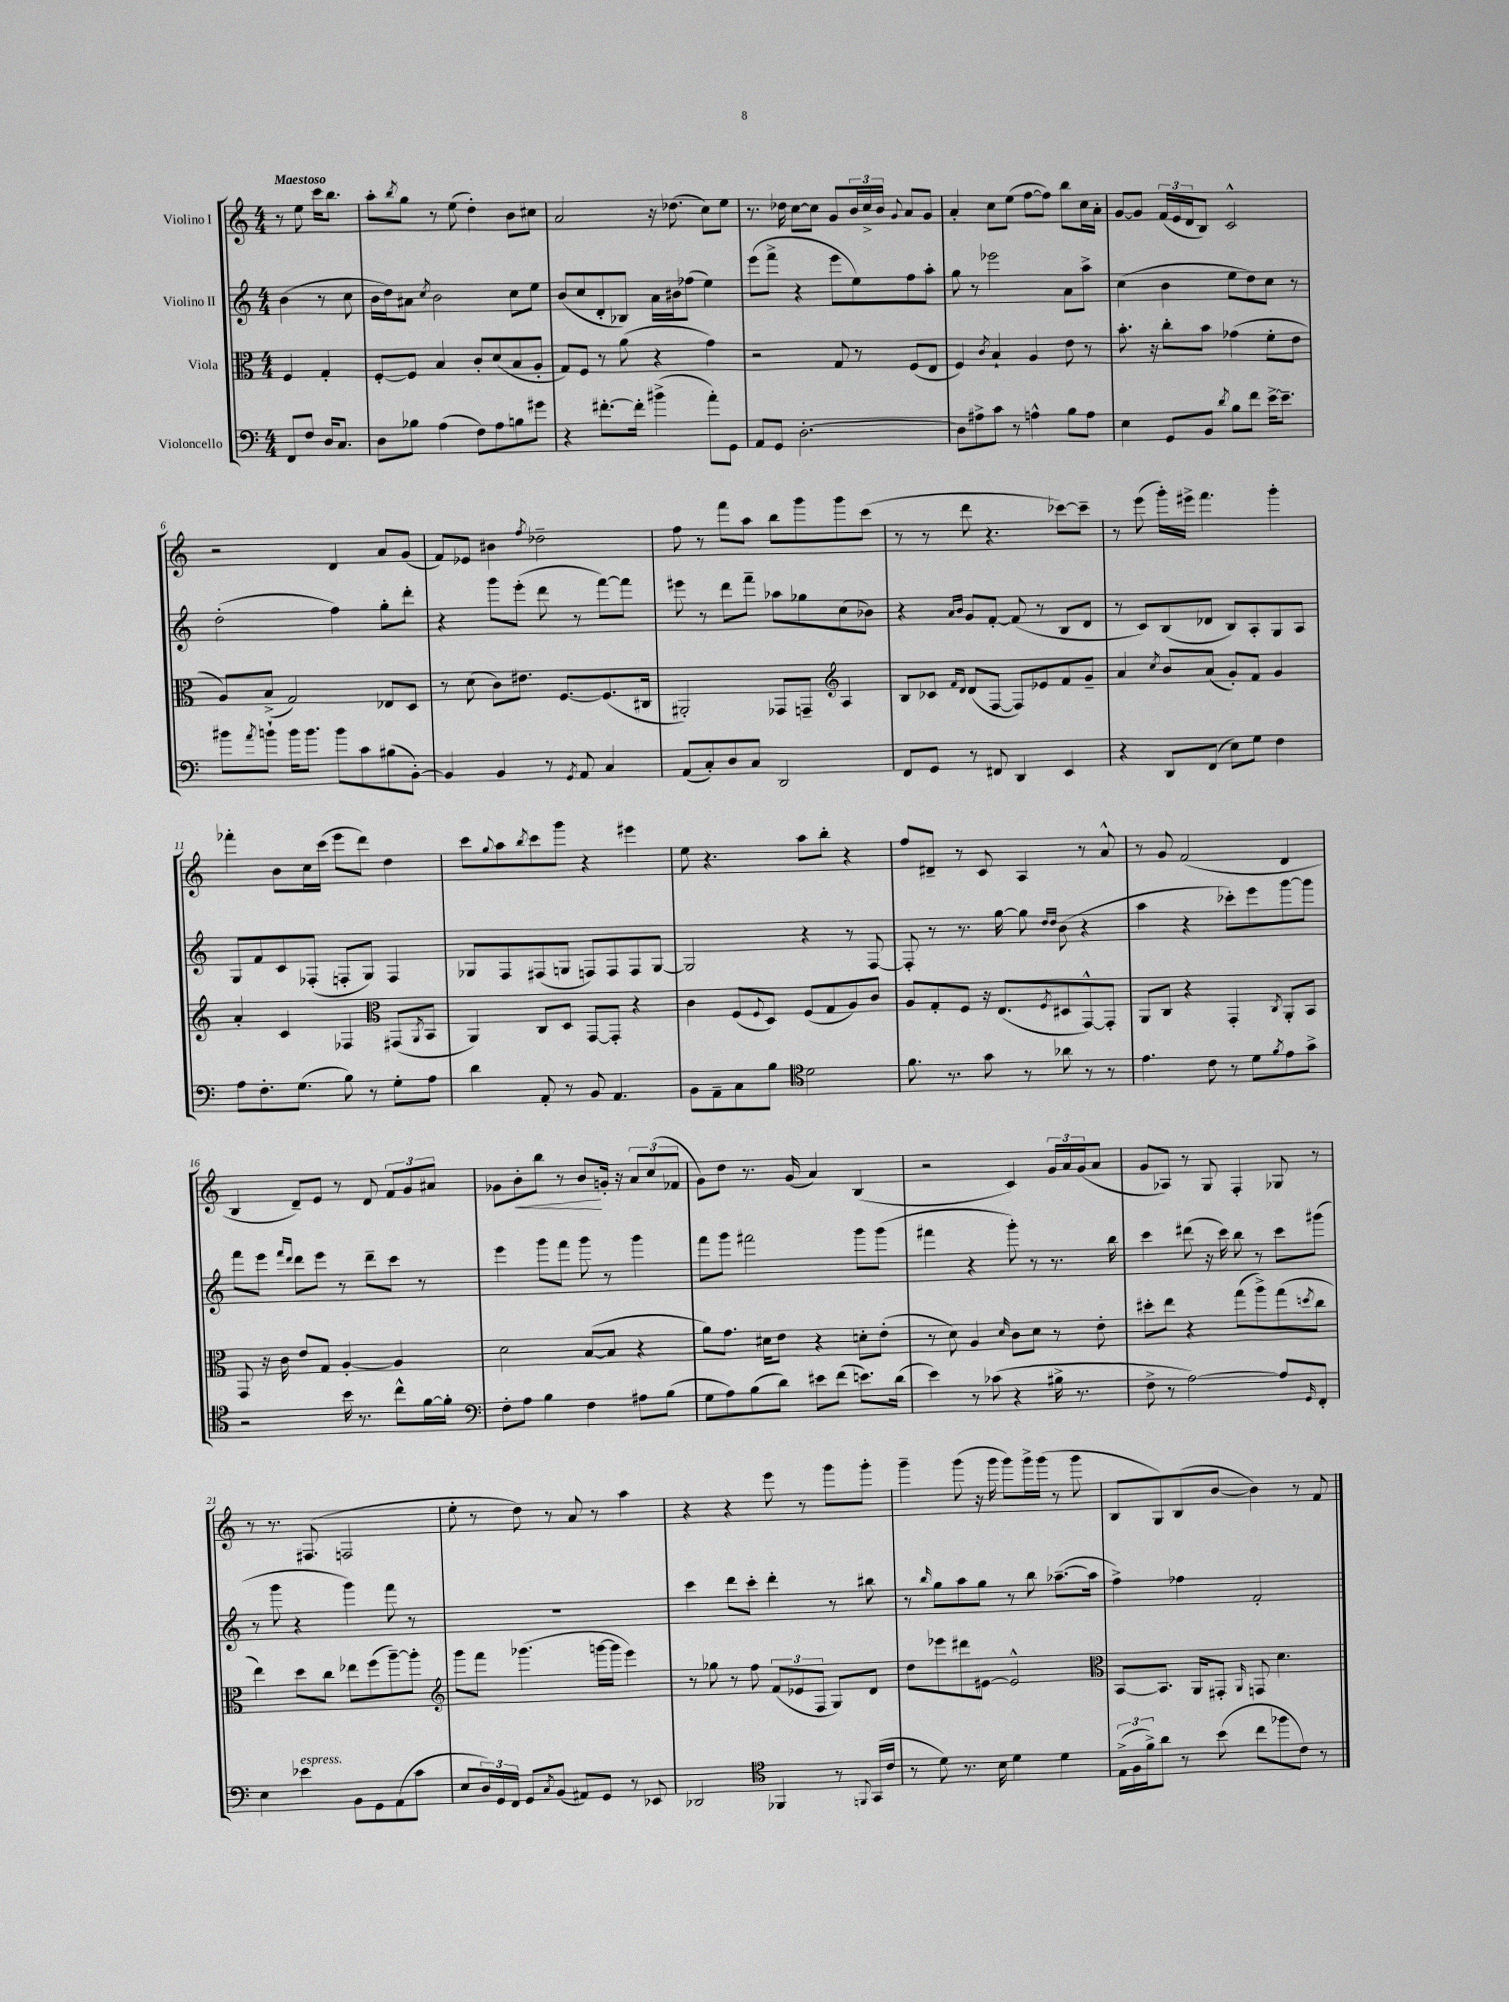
<<
\new StaffGroup <<
\new Staff = "s0" \with { instrumentName = "Violino I" } {
    \clef treble \key c \major \numericTimeSignature \time 4/4 \partial 2 \tempo "Maestoso"
    r8 e''8 c'''16 b''8. |
    a''8-. \acciaccatura { b''8 } g''8 r8 e''8( d''4-.) b'8 cis''8 |
    a'2 r16 des''8.( c''8) e''8 |
    r8. des''16 c''8~ c''8 g'8 \tuplet 3/2 { b'16 c''16-> b'16 } \appoggiatura { g'8 } a'8 g'8 |
    a'4-. c''8 e''8( f''8~ f''8) b''8 c''16 a'16-. |
    g'8~ g'8 \tuplet 3/2 { f'16( e'16 d'16 } b8) c'2-^ |
    r2 d'4 a'8 g'8( |
    f'8) ees'8 bis'4 \acciaccatura { f''8 } des''2-- |
    f''8 r8 f'''8 a''8 b''8 g'''8 g'''8 c'''8( |
    r8 r8 d'''8 r4. ces'''8~) ces'''8-- |
    r8 e'''8( g'''16-.) eis'''16-> f'''4. g'''4-. |
    fes'''4-. b'8 c''16 c'''16( e'''8 d'''8) d''4 |
    c'''8 \appoggiatura { g''8 } a''8 \acciaccatura { b''8 } c'''8 g'''8 r4 eis'''4 |
    e''8 r4. a''8 b''8-. r4 |
    f''8 dis'8-- r8 c'8 a4 r8 a'8-^ |
    r8 g'8 f'2( d'4 |
    b4 d'8--) e'8 r8 d'8 \tuplet 3/2 { f'8 g'8 ais'8 } |
    ges'8 b'8-.\< b''8 r8 b'8\! g'16-. r16 \tuplet 3/2 { a'8 c''8( fes'8 } |
    g'8) d''8 r8. g'16( a'4) b4( |
    r2 c'4) \tuplet 3/2 { g'16 a'16 g'16( } a'8 |
    g'8 aes8) r8 g8 f4-. ges8 r8 |
    r8 r8. fis8.( f2 |
    e''8-. r8 d''8) r8 a'8 r8 a''4 |
    r4 r4 e'''8 r8 g'''8 g'''8-. |
    g'''4-- g'''8( r16 g'''16 g'''8) g'''16-> g'''16( r8 g'''8 |
    b8 g8) b8( b'8~ b'4) r8 f'8 \bar "|." |
}
\new Staff = "s1" \with { instrumentName = "Violino II" } {
    \clef treble \key c \major \numericTimeSignature \time 4/4 \partial 2
    b'4( r8 c''8 |
    b'16 d''16) ais'8 \acciaccatura { c''8 } b'2 c''8 e''8 |
    b'8( c''8 d'8-. bes8) a'16 bis'16 fes''8( e''4) |
    e'''8( f'''8-> r4 e'''8 e''8) f''8 a''8-. |
    g''8 r8 ees'''2 a'8 a''8-> |
    c''4( b'4 e''8 d''8) c''8 r8 |
    d''2-.( f''4) g''8-. d'''8-. |
    r4 g'''8 e'''8-.( d'''8 r8 f'''8~) f'''8 |
    eis'''8 r8 d'''8 f'''8-- aes''8 ges''8 c''8( bes'8) |
    r4 \grace { a'16 b'16 } g'8 f'8~-. f'8( r8 b8 d'8 |
    r8 c'8) b8( des'8 b8) a8-. g8 a8 |
    g8 f'8 c'8 fes8-.( f8-. g8) f4 |
    ges8 f8 fis8( g8 f8) f8 f8 g8~ |
    g2 r4 r8 f8~ |
    f8-. r8 r8. g''16~ g''8 \grace { d''16 d''16 } b'8( r4 |
    a''4 r4 ces'''8-.) e'''8 g'''8~ g'''8 |
    f'''8 e'''8 \grace { f'''16 d'''16 } d'''8 e'''8 r8 d'''8-- c'''8 r8 |
    e'''4 g'''8 f'''8 g'''8 r8 g'''4 |
    f'''8 g'''8 fis'''2 g'''8 g'''8( |
    fis'''4 r4 g'''8-.) r8 r8. b''16 |
    c'''4 dis'''8( r16 c'''16) b''8 r8 c'''8 gis'''8( |
    r8 g'''8 r4 g'''4) f'''8 r8 |
    R1 |
    c'''4 d'''8 c'''8-. d'''4-. r8 bis''8 |
    r8 \grace { b''16 } g''8 a''8 g''8 r8 b''8 aes''8.~--( aes''16 |
    f''4->) fes''4 f'2-. \bar "|." |
}
\new Staff = "s2" \with { instrumentName = "Viola" } {
    \clef alto \key c \major \numericTimeSignature \time 4/4 \partial 2
    f4 g4-. |
    f8~-. f8 b4 c'8-. d'8( b8 a8-. |
    g8) f8 r8 a'8( r4 g'4) |
    r2 g8 r8 f8( e8 |
    f4) \acciaccatura { c'8 } b4-! a4 e'8 r8 |
    b'8.-. r16 c''8-. b'8 ges'4( f'8-. e'8 |
    a8) b8->( g2) ees8 d8 |
    r8 d'8( c'8) eis'8. f8.~ f8.( cis16 |
    ais,2-.) ges,8 g,8-- \clef treble a4 |
    b8 ces'8 \grace { f'16 d'16 } d'8( f8~ f8) ees'8 f'8 g'8-- |
    a'4 \acciaccatura { c''8 } b'8 a'8( g'8-.) f'8 g'4 |
    a'4-. c'4 fes4 \clef alto gis,8( \acciaccatura { a,8 } b,8 |
    a,4) c8 d8 g,8~ g,8-. r4 |
    c'4 f8( \appoggiatura { f8 } d8) f8( g8 a8) c'8 |
    a8 g8-. f8 r16 e8.( \acciaccatura { f8 } dis8 g,8~-^) g,8-. |
    a,8 c8 r4 g,4-. \acciaccatura { c8 } a,8-. b,8 |
    g,8 r16 c'16 e'8 g8 a4~-. a4 |
    d'2 b8~( b8 r4 |
    a'8) g'8. dis'16 e'8 r4 d'8-. e'8-.( |
    r8 d'8) a4 \grace { d'16 } c'8 d'8 r8 e'8-. |
    dis''8-. e''8 r4 g''8( a''8->) g''8( \acciaccatura { d''8 } c''8 |
    e''4) d''8 c''8 ees''8 f''8( a''8~--) a''8-. |
    \clef treble g'''8 f'''8 ges'''4.( g'''16~ g'''16 e'''4) |
    r8 ges''8 r8 f''8 \tuplet 3/2 { f'8( ees'8 f8 } g8) d'8 |
    d''8 ees'''8 dis'''8 eis'8~ eis'2-^ |
    \clef alto b,8~ b,8. a,16 gis,8-. \grace { a,16 } g,8 d'4. \bar "|." |
}
\new Staff = "s3" \with { instrumentName = "Violoncello" } {
    \clef bass \key c \major \numericTimeSignature \time 4/4 \partial 2
    f,8 f8 d16 c8. |
    d8 bes8 a4( f8) a8 b8 gis'8 |
    r4 fis'8.~-. fis'16-. bis'4->( a'8-.) g,8 |
    a,8 g,8 d2.~-. |
    d8 ais8-> c'8 r8 a4-^ b8 a8 |
    e4 g,8 b,8 \acciaccatura { d'8 } b8 f'8 e'16~-> e'8.-- |
    bis'8 \acciaccatura { a'8 } b'8-! b'16 b'8. b'8 c'8 bis8( b,8~-.) |
    b,4 b,4 r8 \acciaccatura { g,8 } a,8 c4 |
    a,8( c8-.) d8 c8 d,2 |
    f,8 g,8 r8 fis,8 d,4 e,4 |
    r4 d,8 f,8( e8) g8 f4 |
    a8 f8.-. g8.( b8) r8 g8-. a8 |
    d'4 a,8-. r8 b,8 a,4. |
    b,8 a,8-- c8 b8 \clef tenor d'2 |
    f'8. r8. g'8 r8 aes'8 r8 r8 |
    e'4. c'8 r8 d'8 \acciaccatura { f'8 } e'8 g'8-> |
    r2 b'16 r8. c''8-^ f'16~ f'16-. |
    \clef bass f8-. a8 b4 f4 ais8 b8( |
    g8 a8) b8( d'8) eis'8 f'8( e'8.) d'16( |
    e'4) r8 ces'8( r4 bis16-> r8. |
    f8-> r8 a2~) a8 \grace { g,16 } f,8-. |
    e4 ees'4^\markup { \italic "espress." } b,8 g,8 a,8( c'8 |
    e8 \tuplet 3/2 { d16) g,16 f,16 } g,8 \acciaccatura { c8 } b,8( ais,8) g,8 r8 ees,8 |
    des,2 \clef tenor fes,4 r8 \appoggiatura { f,8 } g,16( c'16 |
    r8 d'8) r8. b16 d'4 d'4 |
    \tuplet 3/2 { e16->( f16 f'16->) } a'8 r8 b'8( c''8 fes''8 c'8) r8 \bar "|." |
}
>>
>>
